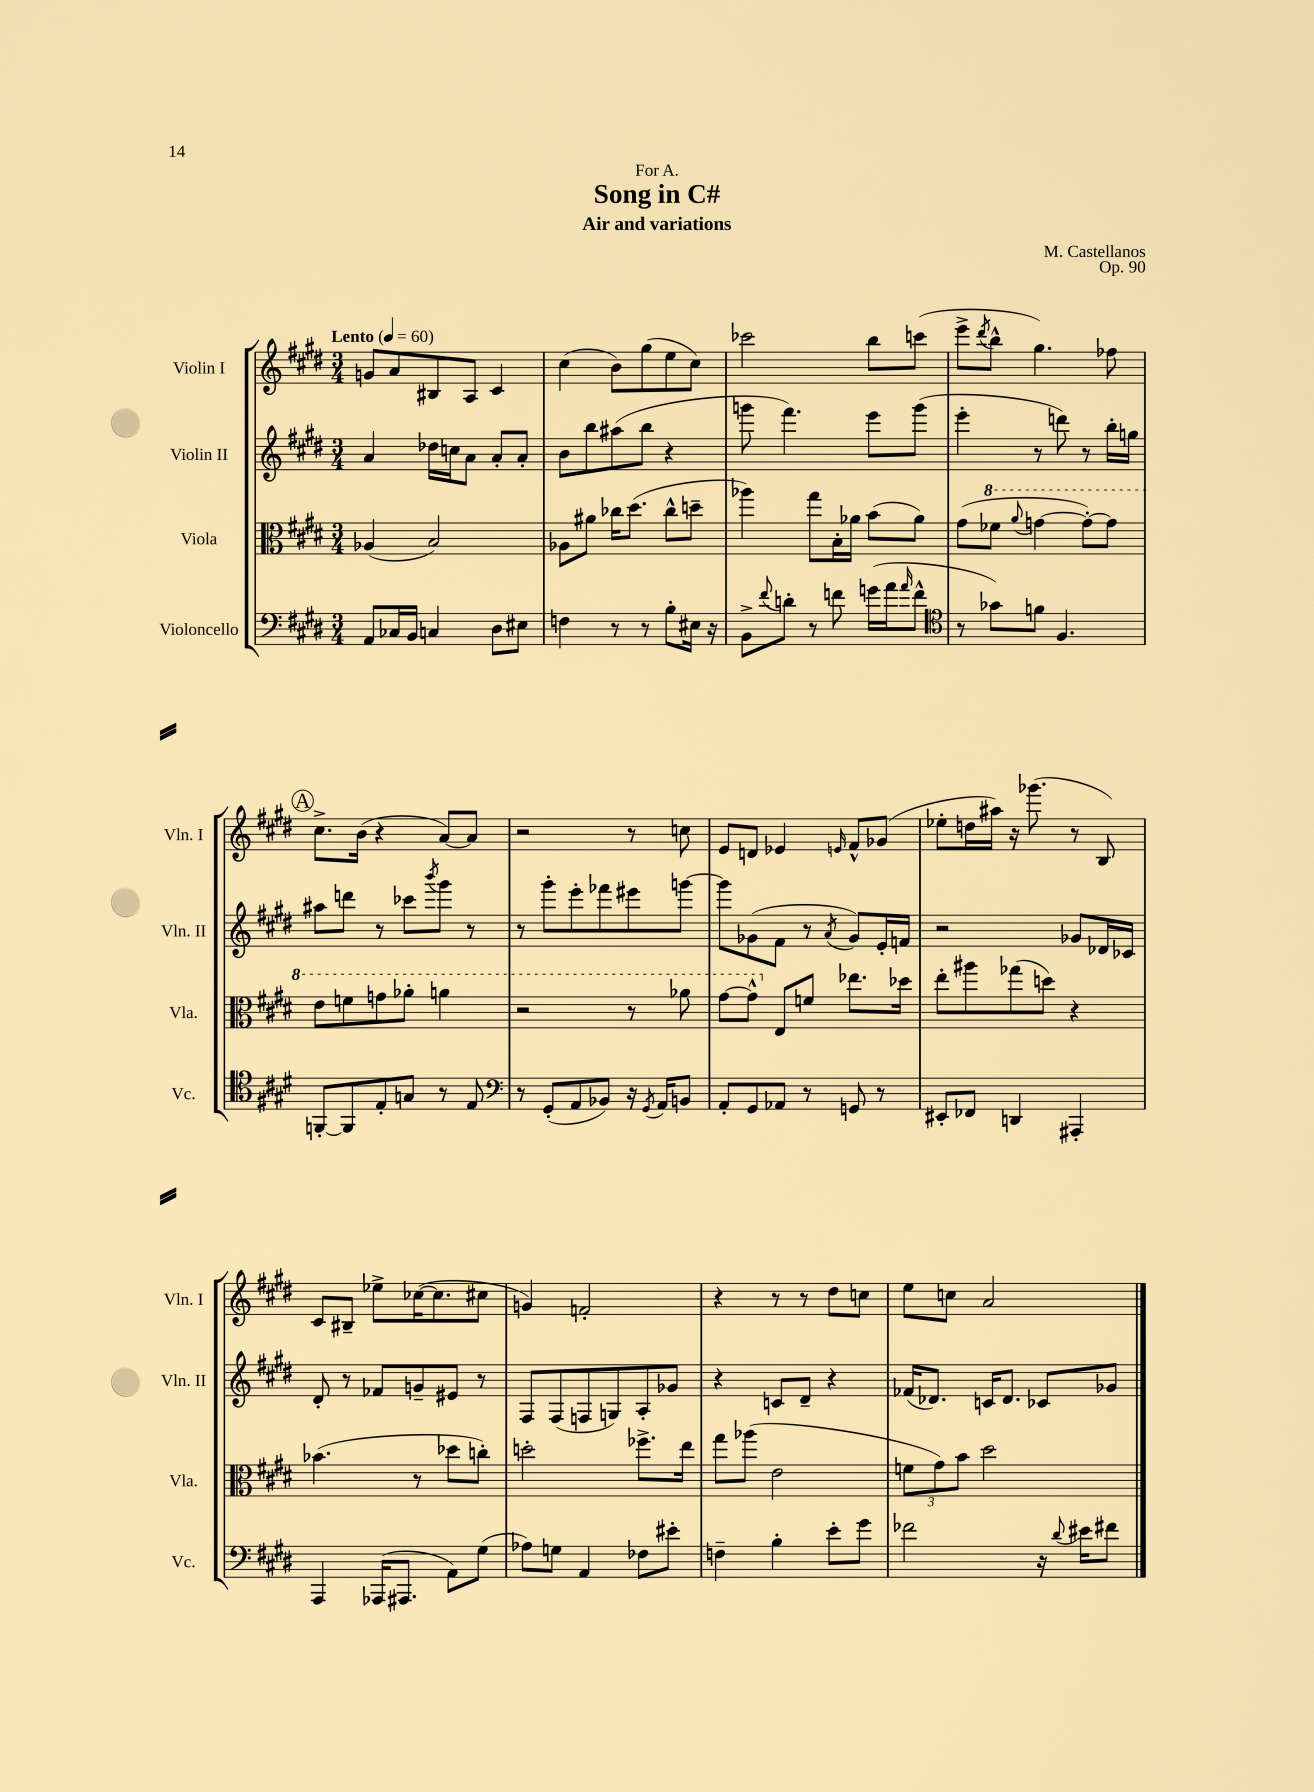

**kern	**kern	**kern	**kern
*part4	*part3	*part2	*part1
*staff4	*staff3	*staff2	*staff1
*I"Violoncello	*I"Viola	*I"Violin II	*I"Violin I
*I'Vc.	*I'Vla.	*I'Vln. II	*I'Vln. I
*clefF4	*clefC3	*clefG2	*clefG2
*k[f#c#g#d#]	*k[f#c#g#d#]	*k[f#c#g#d#]	*k[f#c#g#d#]
*M3/4	*M3/4	*M3/4	*M3/4
*MM60	*MM60	*MM60	*MM60
=1	=1	=1	=1
!	!	!	!LO:TX:a:B:t=Lento
8AA/L	(4A-X/	4a/	8gn/L
16C-X/L	.	.	8a/
16BB/JJ	.	.	.
4Cn/	2B/)	16dd-X\LL	8B#X/
.	.	16ccn\J	.
.	.	8a\J	8A/J
8D#\L	.	8a'/L	4c#/
8E#X\J	.	8a'/J	.
=2	=2	=2	=2
4Fn\	8A-X\L	8b\L	(4cc#\
.	8a#X\J	8bb\	.
8r	16cc-X\KL	(8aa#X\	8b\L)
.	(8.dd#\J	.	.
8r	.	8bb\J	(8gg#\
8B'\L	8cc-^^\L	4r	8ee\
16E#X\Jk	8ddn~\J	.	8cc#\J)
16r	.	.	.
=3	=3	=3	=3
8BB^\L	4aa-X\)	8gggn\	2ccc-X\
8qqf#/	.	.	.
8dn'\J	.	4.fff#\)	.
8r	8gg#\L	.	.
8fn\	16B'\L	.	.
.	16a-X\JJ	.	.
(16gn\LL	(8b\L	8eee\L	8bb\L
16a\J	.	.	.
16qqa/	.	.	.
8f^^\J	8a-\J)	(8ggg\J	(8cccn\J
=4	=4	=4	=4
*clefC4	*	*	*
8r	(8g#\L	4eee'\	8eee^\L
.	.	.	8qddd#/
*	*8va	*	*
8g-X\L)	8ff-X\J	.	8bb^^\J
.	8qqaa/	.	.
8fn\J	[4ggn\	8r	4.gg#\)
4.F#/	.	8dddn\)	.
.	8gg'\L_)	8r	.
.	8gg\J]	16bb'\LL	8ff-X\
.	.	16ggn\JJ	.
!!LO:LB:g=z
!!LO:REH:place=s1:t=A
=5	=5	=5	=5
[8FFn'/L	8ee\L	8aa#X\L	8.cc#^\L
8FF/]	8ffn\	8dddn\J	.
.	.	.	(16b\Jk
8E'/	8ggn\	8r	4r
8Gn/J	8aa-X'\J	8ccc-X\L	.
.	.	8qbbb/	.
8r	4aan\	8ggg#\J	[8a/L)
8E/	.	8r	8a/J]
=6	=6	=6	=6
*clefF4	*	*	*
8r	2r	8r	2r
(8GG#'/L	.	8ggg#'\L	.
8AA/	.	8eee'\	.
8BB-X/J)	.	8fff-X\	.
16r	8r	8eee#X\	8r
8qGG#/	.	.	.
16AA/KL	.	.	.
8BBn/J	8aa-X\	[8gggn\J	8ccn\
=7	=7	=7	=7
8AA'/L	[8gg#\L	8ggg\L]	8e/L
8GG#/	8gg#^^\J]	(8g-X\	8dn/J
*	*X8va	*	*
8AA-X/J	8E/L	8f#\J	4e-X/
8r	8fn/J	8r	.
.	.	8qa/	16qqen/
8GGn/	8.ee-X\L	8g-/L)	8f#^^/L
8r	.	16e'/L	(8g-X/J
.	16dd-X\Jk	16fn/JJ	.
=8	=8	=8	=8
8EE#X'/L	8ee'\L	2r	8ee-X'\L
8FF-X/J	8aa#X\	.	16ddn\L
.	.	.	16aa#X\JJ)
4DDn/	(8gg-X\	.	16r
.	.	.	(8.ggg-X\
.	8ddn\J)	.	.
4AAA#X'/	4r	8g-X/L	8r
.	.	16d-X/L	8B/)
.	.	16c-X/JJ	.
!!LO:LB:g=z
=9	=9	=9	=9
4AAA/	(4.b-X\	8d#'/	8c#/L
.	.	8r	8B#X~/J
(16AAA-X/KL	.	8f-X/L	8ee-X^\L
8.AAA#X/J	.	.	.
.	8r	8gn~/	([16cc-X\K
.	.	.	8.cc-\]
8AA\L)	8dd-X\L	8e#X/J	.
(8G#\J	8ccn'\J)	8r	8cc#X\J
=10	=10	=10	=10
8A-X\L)	2ddn'\	8F#/L	4gn/)
8Gn\J	.	(8F#/	.
4AA/	.	8Fn/	2fn'/
.	.	8Gn/)	.
8F-X\L	8.ff-X^\L	8A'/	.
8e#X'\J	.	8g-X/J	.
.	16ee\Jk	.	.
=11	=11	=11	=11
4Fn~\	8gg#\L	4r	4r
.	(8aa-X\J	.	.
4B'\	2e\	8cn/L	8r
.	.	8d#~/J	8r
8e'\L	.	4r	8dd#\L
8g#\J	.	.	8ccn\J
=12	=12	=12	=12
2f-X\	12fn\L	(16f-X/KL	8ee\L
.	.	8.d-X/J)	.
.	12g#\)	.	.
.	.	.	8ccn\J
.	12b\J	.	.
.	2dd#\	16cn/KL	2a/
.	.	8.d-/J	.
16r	.	8c-X/L	.
8qqd#/	.	.	.
16e#X\KL	.	.	.
8f#X\J	.	8g-X/J	.
==	==	==	==
*-	*-	*-	*-
